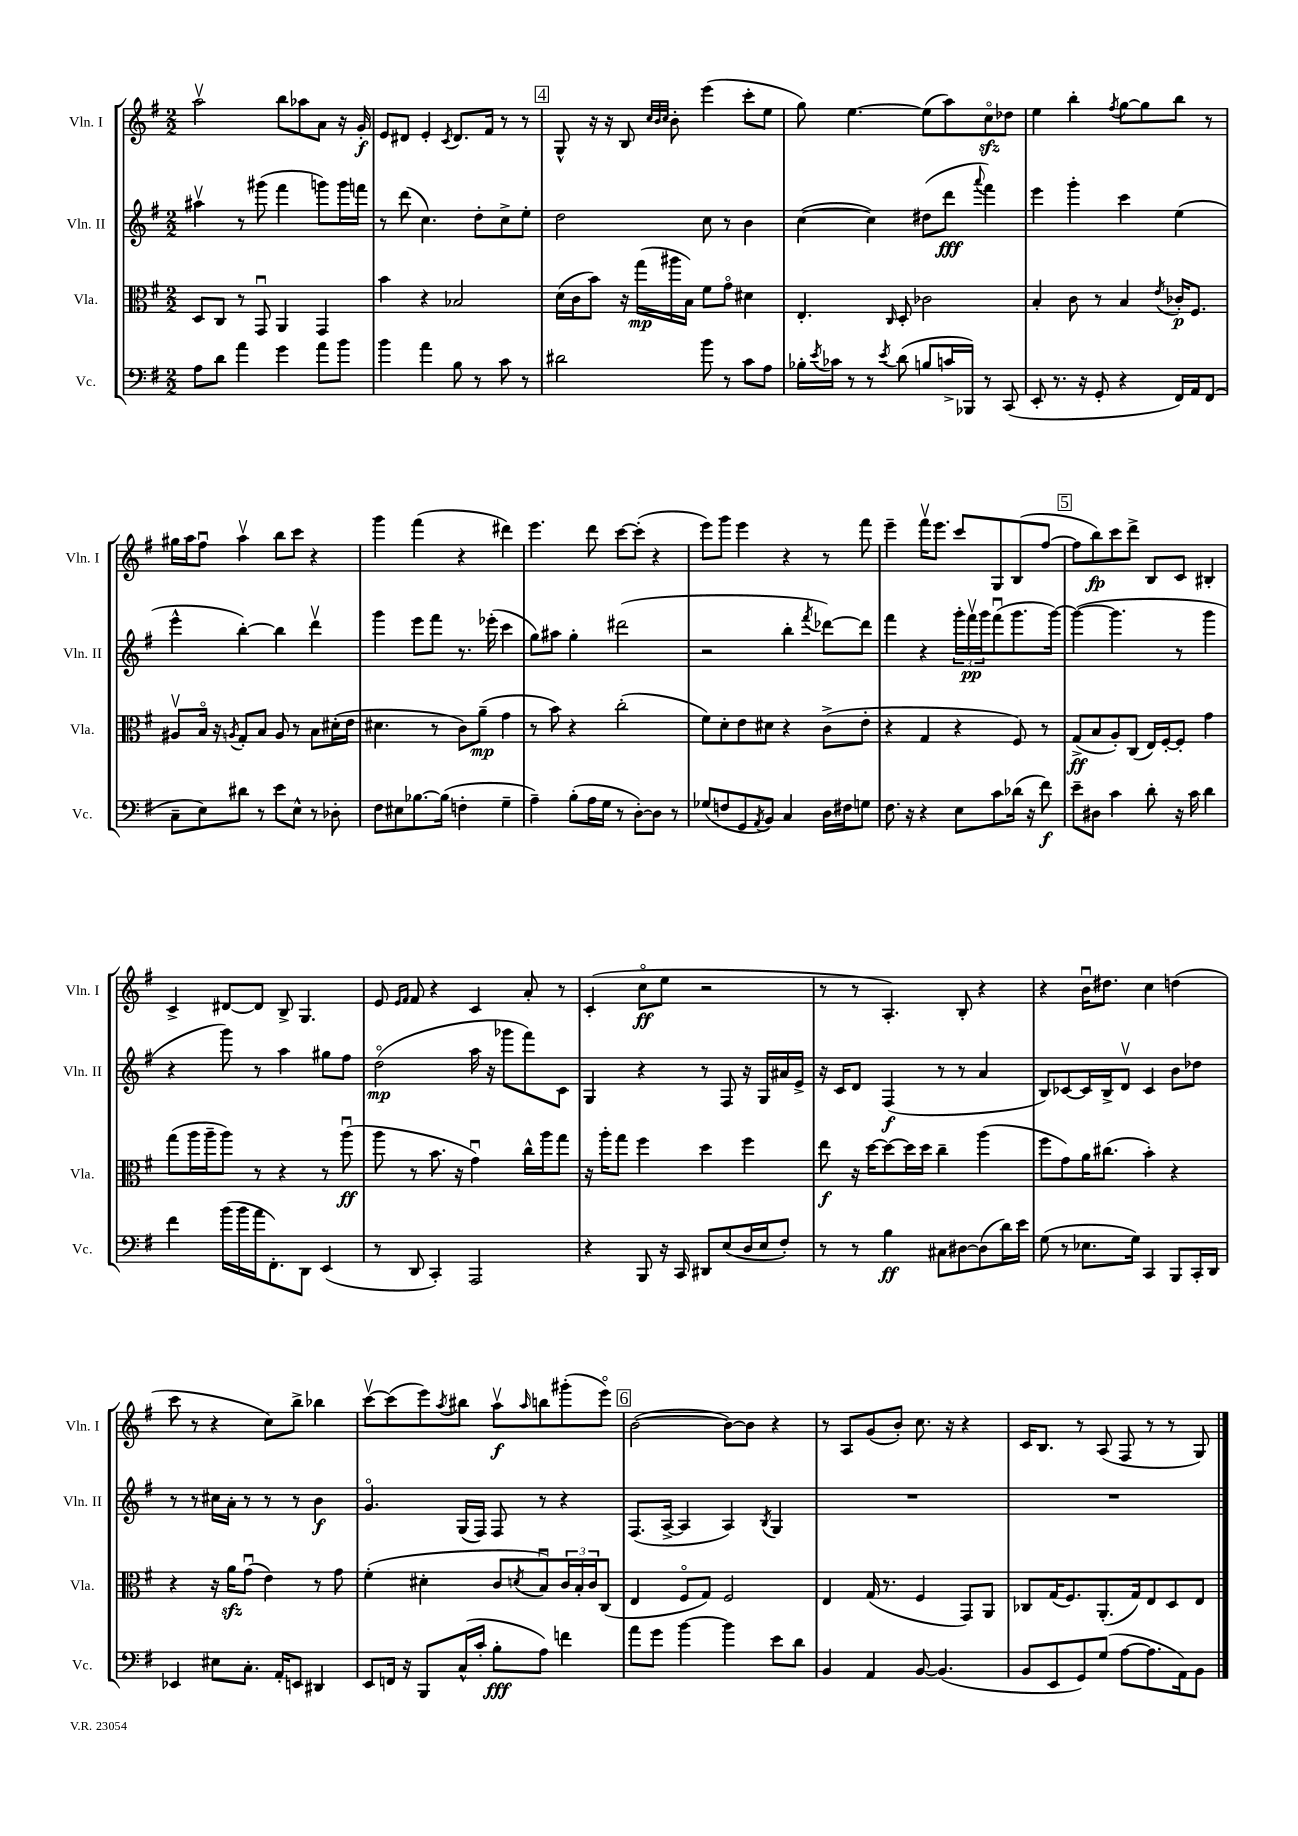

**kern	**dynam	**kern	**dynam	**kern	**dynam	**kern	**dynam
*part4	*part4	*part3	*part3	*part2	*part2	*part1	*part1
*staff4	*staff4	*staff3	*staff3	*staff2	*staff2	*staff1	*staff1
*I"Vc.	*	*I"Vla.	*	*I"Vln. II	*	*I"Vln. I	*
*I'Vc.	*	*I'Vla.	*	*I'Vln. II	*	*I'Vln. I	*
*clefF4	*	*clefC3	*	*clefG2	*	*clefG2	*
*k[f#]	*	*k[f#]	*	*k[f#]	*	*k[f#]	*
*M2/2	*	*M2/2	*	*M2/2	*	*M2/2	*
=27	=27	=27	=27	=27	=27	=27	=27
8A\L	.	8D/L	.	4aa#Xv\	.	2aav\	.
8d\J	.	8C/J	.	.	.	.	.
4a\	.	8r	.	8r	.	.	.
.	.	8GGu/	.	(8ggg#X\	.	.	.
4g\	.	4AA/	.	4fff#\	.	8bb\L	.
.	.	.	.	.	.	8aa-X\	.
8a\L	.	4GG/	.	8gggn\L)	.	8a\J	.
8b\J	.	.	.	16ggg\L	.	16r	.
.	.	.	.	16fffn\JJ	.	16g'/	f
=28	=28	=28	=28	=28	=28	=28	=28
4b\	.	4b\	.	8r	.	8e/L	.
.	.	.	.	(8ddd\	.	8d#X/J	.
4a\	.	4r	.	4.cc\)	.	4e'/	.
.	.	.	.	.	.	8qc/	.
8B\	.	2B-X/	.	.	.	8.d#/L	.
8r	.	.	.	8dd'\L	.	.	.
.	.	.	.	.	.	16f#/Jk	.
8c\	.	.	.	8cc^\	.	8r	.
8r	.	.	.	8ee'\J	.	8r	.
!!LO:REH:place=s1:t=4
=29	=29	=29	=29	=29	=29	=29	=29
2d#X\	.	(16d\LL	.	2dd\	.	8G^^/	.
.	.	16c\J	.	.	.	.	.
.	.	8b\J)	.	.	.	16r	.
.	.	.	.	.	.	16r	.
.	.	16r	.	.	.	8B/	.
.	.	(16gg\LL	mp	.	.	.	.
.	.	.	.	.	.	32qqcc/LLL	.
.	.	.	.	.	.	32qqb/	.
.	.	.	.	.	.	32qqcc/JJJ	.
.	.	16aa#X\	.	.	.	8b'\	.
.	.	16B\JJ)	.	.	.	.	.
8b\	.	8f#\L	.	8cc\	.	(4eee\	.
8r	.	8g\J	.	8r	.	.	.
8c\L	.	4d#X\	.	4b\	.	8ccc'\L	.
8A\J	.	.	.	.	.	8ee\J	.
=30	=30	=30	=30	=30	=30	=30	=30
16B-X'\LL	.	4.E'/	.	([4cc\	.	8gg\)	.
8qe/	.	.	.	.	.	.	.
16c-X\JJ	.	.	.	.	.	.	.
8r	.	.	.	.	.	[4.ee\	.
8r	.	.	.	4cc\])	.	.	.
8qe/	.	16qqC/	.	.	.	.	.
(8d\	.	8D'/	.	.	.	.	.
8Bn/L	.	2c-X\	.	(8dd#X\L	.	(8ee\L]	.
16cn^/L	.	.	.	8ddd\J	fff	8aa\)	.
16BBB-X/JJ)	.	.	.	.	.	.	.
.	.	.	.	8qqaaa/	.	.	.
8r	.	.	.	4fff#\)	.	8cczz\	.
(8CC/	.	.	.	.	.	8dd-X\J	.
=31	=31	=31	=31	=31	=31	=31	=31
8EE'/	.	4B'/	.	4eee\	.	4ee\	.
8.r	.	.	.	.	.	.	.
.	.	8c\	.	4ggg'\	.	4bb'\	.
16r	.	.	.	.	.	.	.
8GG'/	.	8r	.	.	.	.	.
.	.	.	.	.	.	8qff#/	.
4r	.	4B/	.	4ccc\	.	[8gg\L	.
.	.	.	.	.	.	8gg\]	.
.	.	8qe/	.	.	.	.	.
16FF#/LL)	.	16c-X'/KL	p	(4ee\	.	8bb\J	.
16AA/J	.	8.F#/J	.	.	.	.	.
(8FF#/J	.	.	.	.	.	8r	.
!!LO:LB:g=z
=32	=32	=32	=32	=32	=32	=32	=32
8C~\L	.	8A#Xv/L	.	4eee^^\	.	16gg#X\LL	.
.	.	.	.	.	.	16aa\J	.
8E\)	.	16B/Jk	.	.	.	8ff#u\J	.
.	.	16r	.	.	.	.	.
.	.	8qAn/	.	.	.	.	.
8d#X\J	.	8G'/L	.	[4bb'\)	.	4aav\	.
8r	.	8B/J	.	.	.	.	.
8e\L	.	8A/	.	4bb\]	.	8bb\L	.
8E^^\J	.	8r	.	.	.	8ccc\J	.
8r	.	8B\L	.	4dddv\	.	4r	.
8D-X'\	.	(16d#X'\L	.	.	.	.	.
.	.	16e\JJ	.	.	.	.	.
=33	=33	=33	=33	=33	=33	=33	=33
8F#\L	.	4.d#X\	.	4ggg\	.	4ggg\	.
8E#X\	.	.	.	.	.	.	.
[8.B-X\	.	.	.	8eee\L	.	(4fff#\	.
.	.	8r	.	8fff#\J	.	.	.
(16B-\Jk]	.	.	.	.	.	.	.
4Fn'\	.	8c\L)	.	8.r	.	4r	.
.	.	(8a~\J	mp	.	.	.	.
.	.	.	.	(16eee-X'\	.	.	.
4G~\	.	4g\	.	4ccc\	.	4ddd#X\)	.
=34	=34	=34	=34	=34	=34	=34	=34
4A~\)	.	8r	.	8gg\L)	.	4.eee\	.
.	.	8b\)	.	8aa#X\J	.	.	.
(8B'\L	.	4r	.	4gg'\	.	.	.
16A\L	.	.	.	.	.	8ddd\	.
16G\JJ	.	.	.	.	.	.	.
8r	.	(2cc'\	.	(2ddd#X\	.	[8ccc\L	.
[8D'\L)	.	.	.	.	.	(8ccc'\J]	.
8D\J]	.	.	.	.	.	4r	.
8r	.	.	.	.	.	.	.
=35	=35	=35	=35	=35	=35	=35	=35
(8G-X/L	.	8f#\L)	.	2r	.	8eee\L)	.
8Fn/	.	8d'\	.	.	.	8ggg\J	.
8GG/	.	8e\	.	.	.	4eee\	.
8qAA/	.	.	.	.	.	.	.
8BB/J)	.	8d#X\J	.	.	.	.	.
4C/	.	4r	.	4bb'\	.	4r	.
.	.	.	.	8qfff#/	.	.	.
16D\LL	.	(8c^\L	.	[8ddd-X\L)	.	8r	.
16F#X\J	.	.	.	.	.	.	.
8Gn\J	.	8e'\J	.	8ddd-\J]	.	8fff#\	.
=36	=36	=36	=36	=36	=36	=36	=36
8.F#\	.	4r	.	4fff#\	.	4eee~\	.
16r	.	.	.	.	.	.	.
4r	.	4G/	.	4r	.	16fff#v\KL	.
.	.	.	.	.	.	8.eee\J	.
8E\L	.	4r	.	24ggg'\LL	.	8ccc/L	.
.	.	.	.	24fff#v\	pp	.	.
.	.	.	.	24ggg\J	.	.	.
8c\	.	.	.	(8fff#u\	.	8G/	.
(16d-X\Jk	.	8F#/)	.	8.ggg\	.	(8B/	.
16r	.	.	.	.	.	.	.
8f#\)	f	8r	.	.	.	[8ff#/J	.
.	.	.	.	[16ggg\Jk)	.	.	.
!!LO:REH:place=s1:t=5
=37	=37	=37	=37	=37	=37	=37	=37
8e~\L	.	(8G^/L	ff	(4ggg\_	.	8ff#\L]	.
8D#X\J	.	8B/	.	.	.	8bb\)	fp
4c\	.	8A'/)	.	4.ggg\]	.	8ccc\	.
.	.	(8C/J	.	.	.	8ddd^\J	.
8d'\	.	16E/LL)	.	.	.	8B/L	.
.	.	[16F#'/J	.	.	.	.	.
16r	.	8F#'/J]	.	8r	.	8c/J	.
16c\	.	.	.	.	.	.	.
4d\	.	4g\	.	4ggg\	.	4B#X'/	.
!!LO:LB:g=z
=38	=38	=38	=38	=38	=38	=38	=38
4f#\	.	(8gg\L	.	4r	.	4c^/	.
.	.	16aa\L	.	.	.	.	.
.	.	16aa~\J	.	.	.	.	.
(16b\LL	.	8aa\J)	.	8ggg\)	.	[8d#X/L	.
16b\	.	.	.	.	.	.	.
16a\J	.	8r	.	8r	.	8d#/J]	.
8.FF#'\)	.	.	.	.	.	.	.
.	.	4r	.	4aa\	.	8B^/	.
8DD\J	.	.	.	.	.	4.G/	.
(4EE/	.	8r	.	8gg#X\L	.	.	.
.	.	(8aau\	ff	8ff#\J	.	.	.
=39	=39	=39	=39	=39	=39	=39	=39
8r	.	8aa\	.	(2dd\	mp	8e/	.
.	.	.	.	.	.	16qqe/LL	.
.	.	.	.	.	.	16qqf#/JJ	.
8DD/	.	8r	.	.	.	8f#/	.
4CC'/)	.	8.b\	.	.	.	4r	.
.	.	16r	.	.	.	.	.
2AAA/	.	4gu\)	.	16aa\	.	4c/	.
.	.	.	.	16r	.	.	.
.	.	.	.	8ggg-X\L	.	.	.
.	.	16cc^^\LL	.	8fff#\)	.	8a'/	.
.	.	16aa\J	.	.	.	.	.
.	.	8gg\J	.	8c\J	.	8r	.
=40	=40	=40	=40	=40	=40	=40	=40
4r	.	16r	.	4G/	.	(4c'/	.
.	.	16aa'\KL	.	.	.	.	.
.	.	8gg\J	.	.	.	.	.
8BBB/	.	4ff#\	.	4r	.	8cc\L	ff
16r	.	.	.	.	.	8ee\J	.
16CC/	.	.	.	.	.	.	.
8DD#X/L	.	4dd\	.	8r	.	2r	.
(8E/	.	.	.	8F#/	.	.	.
16D/L	.	4ff#\	.	16r	.	.	.
16E/J	.	.	.	16G/LL	.	.	.
8F#'/J)	.	.	.	16a#X/	.	.	.
.	.	.	.	16e^/JJ	.	.	.
=41	=41	=41	=41	=41	=41	=41	=41
8r	.	8ee\	f	16r	.	8r	.
.	.	.	.	16c/KL	.	.	.
8r	.	16r	.	8d/J	.	8r	.
.	.	[16dd\KL	.	.	.	.	.
4B\	ff	8dd\_	.	(4F#/	f	4.A'/)	.
.	.	16dd\L]	.	.	.	.	.
.	.	16dd\JJ	.	.	.	.	.
8C#X\L	.	4cc~\	.	8r	.	.	.
[8D#X\	.	.	.	8r	.	8B'/	.
(8D#\]	.	(4aa\	.	4a/	.	4r	.
16d\L)	.	.	.	.	.	.	.
16e\JJ	.	.	.	.	.	.	.
=42	=42	=42	=42	=42	=42	=42	=42
(8G\	.	8ff#\L	.	8B/L)	.	4r	.
8r	.	8g\)	.	[8c-X/	.	.	.
8.E-X\L	.	16a\K	.	16c-/L]	.	16bu\KL	.
.	.	(8.cc#X\J	.	16B^/J	.	8.dd#X\J	.
.	.	.	.	8dv/J	.	.	.
16G\Jk)	.	.	.	.	.	.	.
4CC/	.	4b'\)	.	4c-/	.	4cc\	.
8BBB/L	.	4r	.	8b\L	.	(4ddn\	.
16CC'/L	.	.	.	8dd-X\J	.	.	.
16DD/JJ	.	.	.	.	.	.	.
!!LO:LB:g=z
=43	=43	=43	=43	=43	=43	=43	=43
4EE-X/	.	4r	.	8r	.	8ccc\	.
.	.	.	.	8r	.	8r	.
8E#X\L	.	16r	.	16cc#X\LL	.	4r	.
.	.	16azz\KL	.	16a'\JJ	.	.	.
8.C'\J	.	(8gu\J	.	8r	.	.	.
.	.	4e\)	.	8r	.	8cc\L)	.
16AA'/KL	.	.	.	.	.	.	.
8EEn/J	.	.	.	8r	.	8bb^\J	.
4DD#X/	.	8r	.	4b\	f	4bb-X\	.
.	.	8g\	.	.	.	.	.
=44	=44	=44	=44	=44	=44	=44	=44
8EE/L	.	(4f#'\	.	4.g/	.	[8cccv\L	.
16FFn/Jk	.	.	.	.	.	(8ccc\]	.
16r	.	.	.	.	.	.	.
8BBB/L	.	4d#X'\	.	.	.	8eee\)	.
.	.	.	.	.	.	8qaa/	.
(16C^^/L	.	.	.	(16G/LL	.	8bb#X\J	.
16c'/JJ	.	.	.	16F#/JJ)	.	.	.
8B'\L	fff	8c/L	.	8F#/	.	8aav\L	f
.	.	8qdn/	.	.	.	16qqaa/	.
8A\J)	.	8Bu/)	.	8r	.	8bbn\	.
4fn\	.	24c/L	.	4r	.	(8ggg#X'\	.
.	.	24B'/	.	.	.	.	.
.	.	24c/J	.	.	.	.	.
.	.	(8C/J	.	.	.	8eee\J)	.
!!LO:REH:place=s1:t=6
=45	=45	=45	=45	=45	=45	=45	=45
8a\L	.	4E/	.	(8.F#/L	.	([2b\	.
8g\J	.	.	.	.	.	.	.
.	.	.	.	[16A^/Jk	.	.	.
[4b\	.	8F#/L	.	4A/]	.	.	.
.	.	8G/J)	.	.	.	.	.
4b\]	.	2F#/	.	4A/)	.	8b\L_)	.
.	.	.	.	.	.	8b\J]	.
.	.	.	.	8qB/	.	.	.
8e\L	.	.	.	4G/	.	4r	.
8d\J	.	.	.	.	.	.	.
=46	=46	=46	=46	=46	=46	=46	=46
4BB/	.	4E/	.	1r	.	8r	.
.	.	.	.	.	.	8A/L	.
4AA/	.	(16G/	.	.	.	(8g/	.
.	.	8.r	.	.	.	.	.
.	.	.	.	.	.	8b'/J)	.
[8BB/	.	4F#/	.	.	.	8.cc\	.
(4.BB/]	.	.	.	.	.	.	.
.	.	.	.	.	.	16r	.
.	.	8GG/L)	.	.	.	4r	.
.	.	8AA/J	.	.	.	.	.
=47	=47	=47	=47	=47	=47	=47	=47
8BB/L	.	8C-X/L	.	1r	.	16c/KL	.
.	.	.	.	.	.	8.B/J	.
8EE/	.	(16G/K	.	.	.	.	.
.	.	8.F#/)	.	.	.	.	.
8GG/)	.	.	.	.	.	8r	.
(8G/J	.	(8.AA'/	.	.	.	(8A/	.
[8A\L	.	.	.	.	.	8F#/	.
.	.	16G/k)	.	.	.	.	.
8.A\]	.	8E/	.	.	.	8r	.
.	.	8D/	.	.	.	8r	.
16AA\k)	.	.	.	.	.	.	.
8BB\J	.	8E/J	.	.	.	8G/)	.
==	==	==	==	==	==	==	==
*-	*-	*-	*-	*-	*-	*-	*-
